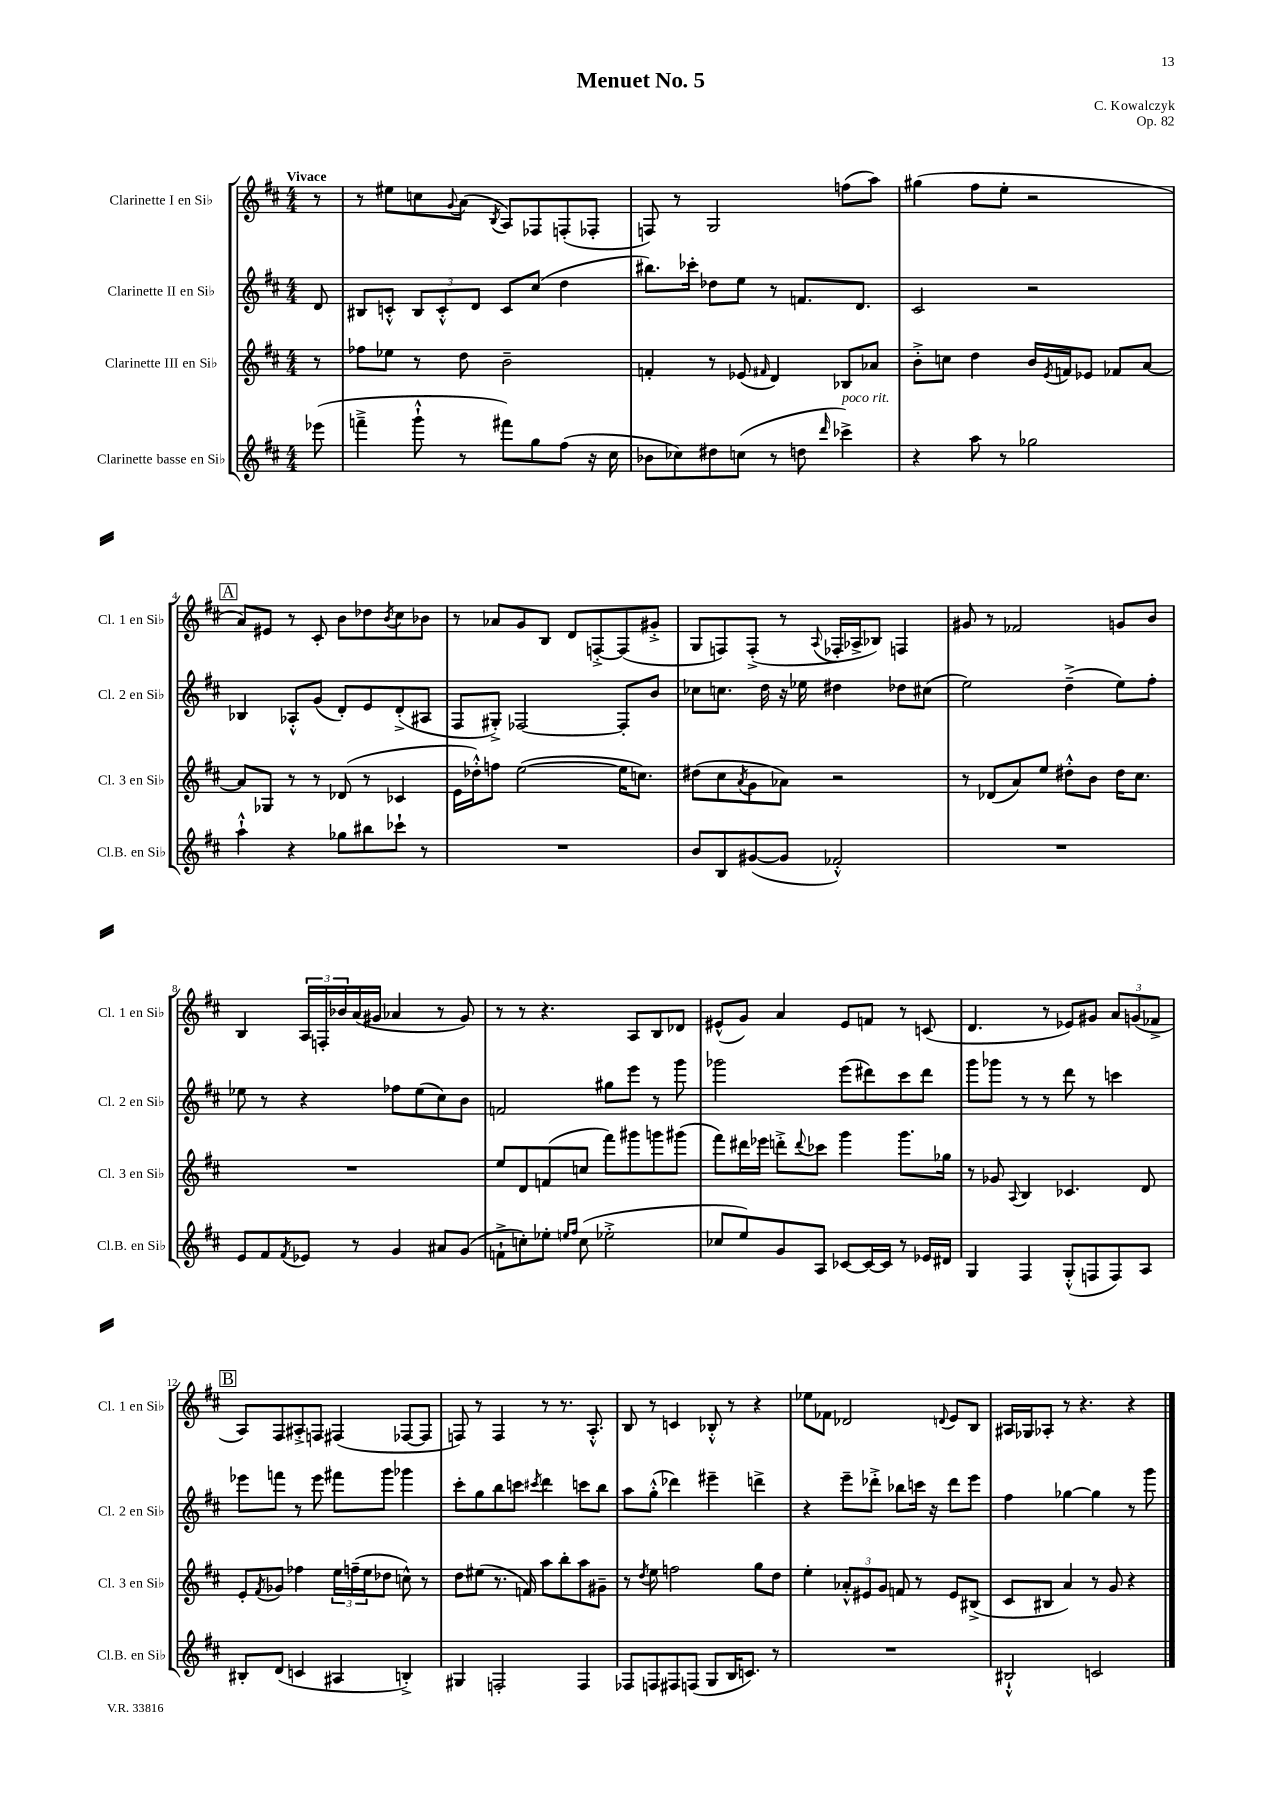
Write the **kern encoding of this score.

**kern	**kern	**kern	**kern
*part4	*part3	*part2	*part1
*staff4	*staff3	*staff2	*staff1
*I"Clarinette basse en Si♭	*I"Clarinette III en Si♭	*I"Clarinette II en Si♭	*I"Clarinette I en Si♭
*I'Cl.B. en Si♭	*I'Cl. 3 en Si♭	*I'Cl. 2 en Si♭	*I'Cl. 1 en Si♭
*clefG2	*clefG2	*clefG2	*clefG2
*k[f#c#]	*k[f#c#]	*k[f#c#]	*k[f#c#]
*M4/4	*M4/4	*M4/4	*M4/4
=	=	=	=
!	!	!	!LO:TX:a:B:t=Vivace
(8eee-X\	8r	8d/	8r
=1	=1	=1	=1
4fffn~^\	8ff-X\L	8B#X/L	8r
.	8ee-X\J	8cn'^^/J	8ee#X\L
8ggg`^^\	8r	12B#/L	8ccn\
.	.	12c'^^/	.
.	.	.	8qqg/
8r	8dd\	.	(8a\J
.	.	12d/J	.
.	.	.	8qB/
8fff#X\L)	2b~\	8c/L	8A/L)
8gg\	.	(8cc#/J	8F-X/
(8ff#\J	.	4dd\	(8Fn'/
16r	.	.	8F-X'/J
16cc#\	.	.	.
=2	=2	=2	=2
8b-X\L	4fn'/	8.bb#X\L)	8Fn/)
8cc-X\)	.	.	8r
.	.	16ccc-X'\Jk	.
8dd#X\	8r	8dd-X\L	2G/
(8ccn\J	(8e-X/	8ee\J	.
.	16qqf#X/	.	.
8r	4d/)	8r	.
8ddn\	.	8.fn/L	.
16qqddd/	.	.	.
!LO:TX:a:i:t=poco rit.	!	!	!
4ccc-X^\)	8B-X/L	.	(8ffn\L
.	.	8.d/J	.
.	8a-X/J	.	8aa\J)
=3	=3	=3	=3
4r	8b'^\L	2c#/	(4gg#X\
.	8ccn\J	.	.
8aa\	4dd\	.	8ff#\L
8r	.	.	8ee'\J
2gg-X\	16b/LL	2r	2r
.	8qe/	.	.
.	16fn/J	.	.
.	8e-X/J	.	.
.	8f-X/L	.	.
.	[8a/J	.	.
!!LO:LB:g=z
!!LO:REH:place=s1:t=A
=4	=4	=4	=4
4aa`^^\	8a/L]	4B-X/	8a/L)
.	8G-X/J	.	8e#X/J
4r	8r	8A-X'^^/L	8r
.	8r	(8g/J	8c#'/
8gg-X\L	(8d-X/	8d'/L)	8b\L
8bb#X\	8r	8e/	8dd-X\
.	.	.	8qb/
8ccc-X`\J	4c-X/	(8d'^/	8cc#\
8r	.	8A#X/J	8b-X\J
=5	=5	=5	=5
1r	16e\LL	8F#/L	8r
.	16dd-X'^^\J)	.	.
.	8ffn\J	8G#X'^/J)	8a-X/L
.	([2ee\	[2F-X/	8g/
.	.	.	8B/J
.	.	.	8d/L
.	.	.	[8Fn'^/
.	16ee\KL]	8F-'/L]	(8F/]
.	8.ccn\J)	.	.
.	.	8b/J	8g#X'^/J
=6	=6	=6	=6
8b/L	(8dd#X\L	8cc-X\L	8G/L
8B/	8cc#\	8.ccn\J	8Fn/)
.	8qa/	.	.
([8g#X/	8g\	.	(8F'^/J
.	.	16dd\	.
8g#/J]	8a-X\J)	16r	8r
.	.	16ee-X\	.
.	.	.	8qqA/
2f-X'^^/)	2r	4dd#X\	16F-X'/LL
.	.	.	16A-X^/J
.	.	.	8B-X/J)
.	.	8dd-X\L	4Fn/
.	.	(8cc#X\J	.
=7	=7	=7	=7
1r	8r	2ee\)	8g#X/
.	(8d-X/L	.	8r
.	8a/)	.	2f-X/
.	8ee/J	.	.
.	8dd#X'^^\L	(4dd~^\	.
.	8b\J	.	.
.	16dd#\KL	8ee\L)	8gn/L
.	8.cc#\J	.	.
.	.	8ff#'\J	8b/J
!!LO:LB:g=z
=8	=8	=8	=8
8e/L	1r	8ee-X\	4B/
8f#/	.	8r	.
8qf#/	.	.	.
8e-X/J	.	4r	24A/LL
.	.	.	24Fn'/
.	.	.	24b-X/
8r	.	.	(16a/
.	.	.	16g#X/JJ
4g/	.	8ff-X\L	4a-X/
.	.	(8ee-\	.
8a#X/L	.	8cc#\)	8r
(8g/J	.	8b\J	8g#/)
=9	=9	=9	=9
8fn`^\L	8ee/L	2fn/	8r
8ccn'\)	8d/	.	8r
8ee-X'\J	(8fn/	.	4.r
16qqeen/LL	.	.	.
16qqff#/JJ	.	.	.
(8cc\	8ccn/J	.	.
2ee-X'^\	8fff#\L)	8gg#X\L	.
.	8ggg#X\	8eee\J	8A/L
.	8gggn\	8r	8B/
.	(8ggg#X\J	8ggg\	8d-X/J
=10	=10	=10	=10
8cc-X/L	8fff#\L)	2ggg-X\	(8e#X^^/L
8ee/)	16ddd#X\L	.	8g/J)
.	16eee-X\JJ	.	.
8g/	8dddn'^\L	.	4a/
.	8qqddd/	.	.
8A/J	8ccc-X\J	.	.
[8c-X/L	4ggg\	(8eee\L	8e#/L
16c-/L_	.	8ddd#X\)	8fn/J
16c-/JJ]	.	.	.
8r	8.ggg\L	8ccc#\	8r
16e-X/LL	.	8ddd#\J	(8cn/
16d#X/JJ	16gg-X\Jk	.	.
=11	=11	=11	=11
4G/	8r	8ggg\L	4.d/
.	8g-X/	8ggg-X\J	.
.	8qqA/	.	.
4F#/	4B/	8r	.
.	.	8r	8r
(8G'^^/L	4.c-X/	8ddd\	8e-X/L)
8Fn/	.	8r	8g#X/J
8F/)	.	4cccn\	12a/L
.	.	.	(12gn/
8A/J	8d/	.	.
.	.	.	12f-X^/J
!!LO:LB:g=z
!!LO:REH:place=s1:t=B
=12	=12	=12	=12
8B#X'/L	8e'/L	8eee-X\L	8A/L)
.	8qf#/	.	.
(8d/J	8g-X/J	8fffn\J	8F#/
4cn/	4ff-X\	8r	8A#X'^/
.	.	8eee-\	8Fn/J
4A#X/	24ee\LL	8fff#X\L	(4F#X/
.	(24ffn~\	.	.
.	24ee\J	.	.
.	8dd-X\J	8ggg\J	.
4Bn'^/)	8ccn^^\)	4ggg-X\	[8F-X/L
.	8r	.	8F-/J]
=13	=13	=13	=13
4G#X/	8dd\L	8ccc#'\L	8Fn/)
.	(8ee#X\J	8gg\	8r
2Fn'/	8.r	8bb\	4F/
.	.	8cccn\J	.
.	16fn/)	.	.
.	.	8qccc#X/	.
.	8aa\L	4ddd\	8r
.	8bb'\	.	8.r
4F/	8aa\	8cccn\L	.
.	.	.	8.A'^^/
.	8g#X~\J	8bb\J	.
=14	=14	=14	=14
8F-X/L	8r	8aa\L	8B/
.	8qdd/	.	.
8Fn/	8ee\	(8gg'^^\J	8r
8F#X/	2ffn\	4ddd-X\)	4cn/
(8Fn/J	.	.	.
8G/L	.	4eee#X~\	8B-X'^^/
16B/K	.	.	8r
8.cn/J)	.	.	.
.	8gg\L	4dddn^\	4r
8r	8dd\J	.	.
=15	=15	=15	=15
1r	4ee'\	4r	8ee-X\L
.	.	.	8f-X\J
.	12a-X'^^/L	8eee~\L	2d-X/
.	12e#X/	.	.
.	.	8ddd-X'^\J	.
.	12g/J	.	.
.	8fn/	8bb-X\L	.
.	8r	16cccn\Jk	.
.	.	16r	.
.	.	.	8qqdn/
.	8e#/L	8ddd-\L	8e/L
.	(8B#X^/J	8eee\J	8B/J
=16	=16	=16	=16
2B#X`^^/	8c#/L	4ff#\	16A#X/LL
.	.	.	16G-X/J
.	8B#X/J	.	8A-X'/J
.	4a/)	[4gg-X\	8r
.	.	.	4.r
2cn/	8r	4gg-\]	.
.	8g/	.	.
.	4r	8r	4r
.	.	8ggg\	.
==	==	==	==
*-	*-	*-	*-
